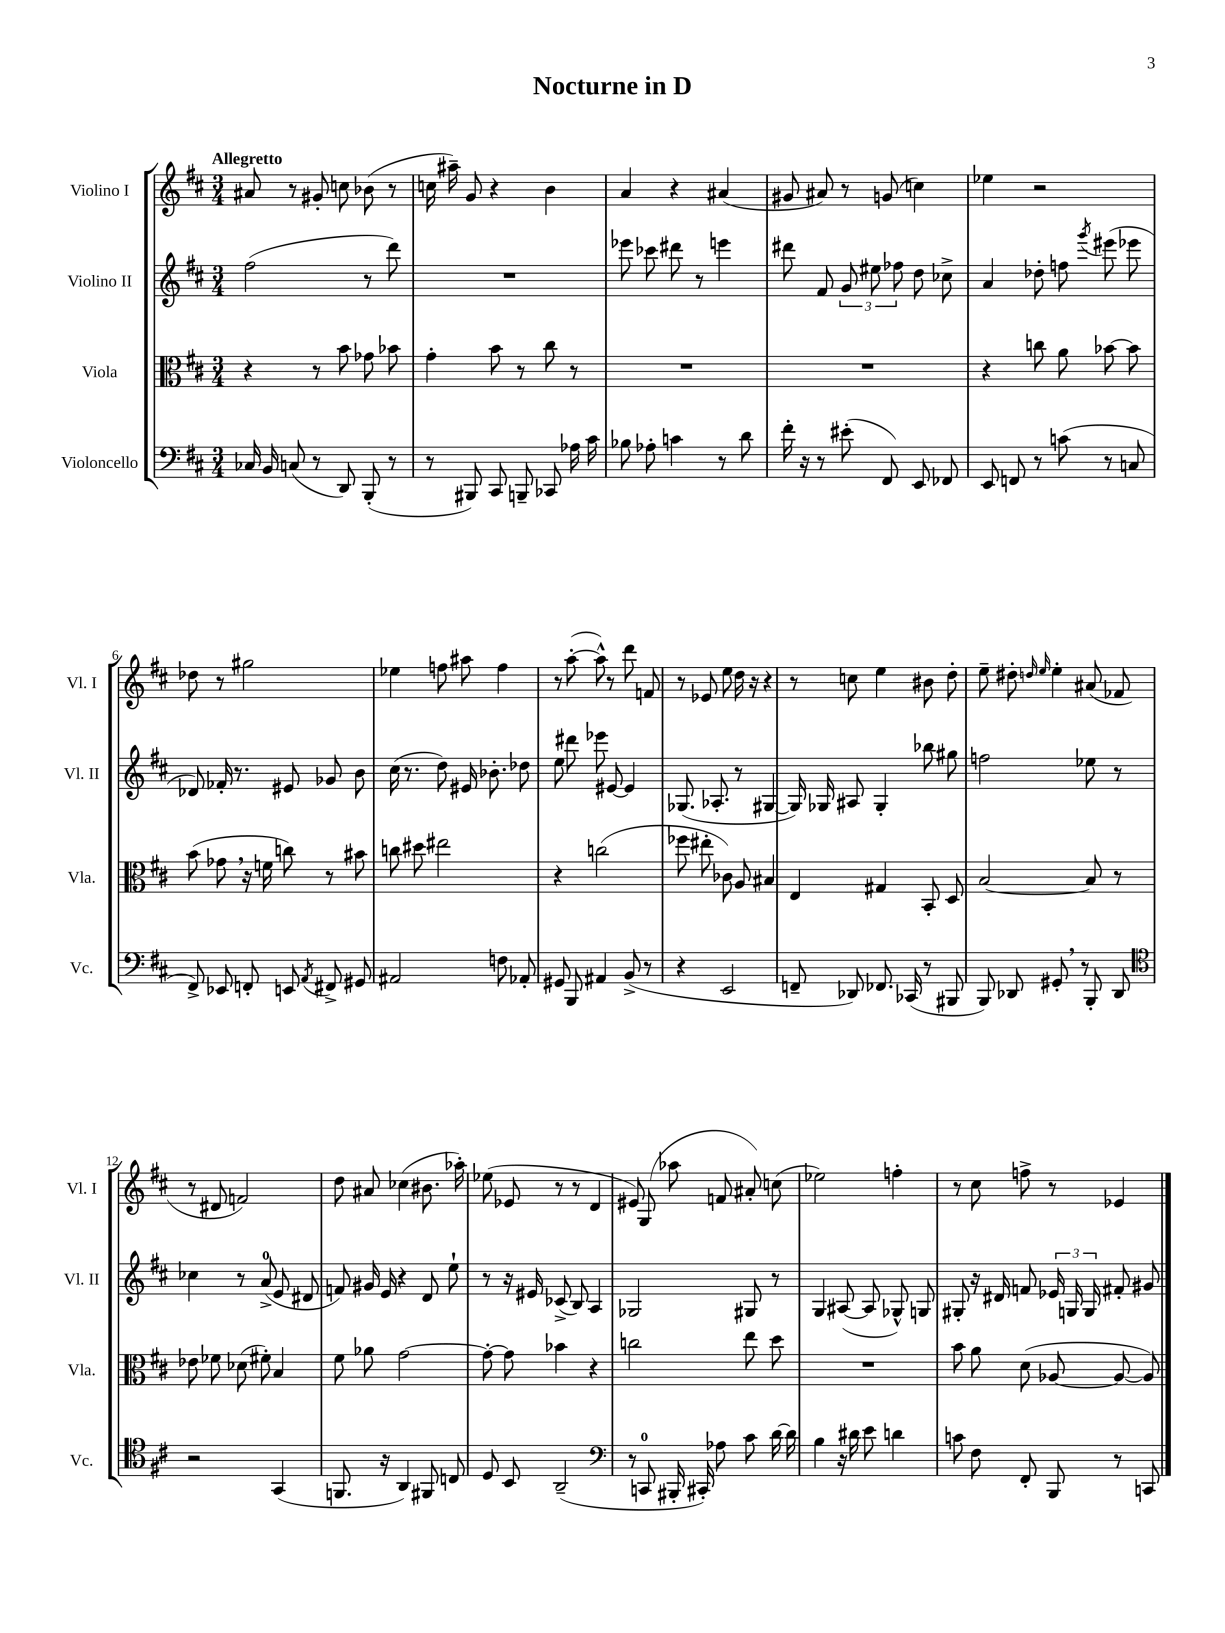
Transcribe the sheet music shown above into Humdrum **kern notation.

**kern	**kern	**kern	**kern
*staff4	*staff3	*staff2	*staff1
*clefF4	*clefC3	*clefG2	*clefG2
*k[f#c#]	*k[f#c#]	*k[f#c#]	*k[f#c#]
*M3/4	*M3/4	*M3/4	*M3/4
16C-	4r	(2ff#	8a#
16BB	.	.	.
(8C	.	.	8r
8r	8r	.	8g#'
8DD)	8b	.	8cc
(8BBB'	8g-	8r	(8b-
8r	8b-	8ddd)	8r
=	=	=	=
8r	4g'	2.r	16cc
.	.	.	16aa#~)
8BBB#)	.	.	8g
8CC#	8b	.	4r
8BBB~	8r	.	.
8CC-	8cc#	.	4b
16A-	8r	.	.
16c#	.	.	.
=	=	=	=
8B-	2.r	8eee-	4a
8A-'	.	8ccc-	.
4c	.	8ddd#	4r
.	.	8r	.
8r	.	4eee	(4a#
8d	.	.	.
=	=	=	=
16f#'	2.r	8ddd#	8g#
16r	.	.	.
8r	.	8f#	8a#)
(8e#'	.	12g	8r
.	.	12ee#	.
8FF#)	.	.	(8g
.	.	12ff-	.
8EE	.	8dd	4cc)
8FF-	.	8cc-^	.
=	=	=	=
8EE	4r	4a	4ee-
8FF	.	.	.
8r	8cc	8dd-'	2r
(8c	8a	8ff	.
.	.	8qggg	.
8r	[8b-	(8eee#	.
8C	8b-]	8eee-	.
=	=	=	=
8FF#^)	(8b	8d-)	8dd-
8EE-	8g-	16f-'	8r
.	.	8.r	.
8FF'	16r	.	2gg#
.	16f	.	.
8EE	8cc)	8e#	.
8qAA	.	.	.
8FF#^	8r	8g-	.
8GG#	8b#	8b	.
=	=	=	=
2AA#	8cc	(16cc#	4ee-
.	.	8.r	.
.	8dd#	.	.
.	2ee#	8dd)	8ff
.	.	16e#	8aa#
.	.	8.b-'	.
8F	.	.	4ff
8AA-'	.	8dd-	.
=	=	=	=
8GG#	4r	8ee	8r
8BBB	.	8ddd#	([8aa'
4AA#	(2cc	8eee-	8aa^^])
.	.	[8e#	8r
(8BB^	.	4e#]	8ddd
8r	.	.	8f
=	=	=	=
4r	8ff-	(8.G-	8r
.	8ee#'	.	8e-
.	.	8.A-'	.
2EE	8c-)	.	8ee
.	8A	8r	16dd
.	.	.	16r
.	4B#	[4G#	4r
=	=	=	=
8FF~	4E	16G#])	8r
.	.	16G-	.
8DD-)	.	8A#	8cc
8.FF-	4G#	4G-'	4ee
(16CC-	.	.	.
8r	8BB'	8bb-	8b#
8BBB#	8D	8gg#	8dd'
=	=	=	=
8BBB)	[2B	2ff	8ee~
8DD-	.	.	8dd#'
.	.	.	16qqdd
.	.	.	16qqee
8GG#'	.	.	4ee'
8r	.	.	.
8BBB'	8B]	8ee-	(8a#
8DD-	8r	8r	8f-
=	=	=	=
*clefC4	*	*	*
2r	8e-	4cc-	8r
.	8f-	.	8d#
.	(8d-	8r	2f)
.	8f#')	(8a^	.
(4GG	4B	8e	.
.	.	8d#	.
=	=	=	=
8.FF	8f#	8f)	8dd
.	8a-	16g#	8a#
16r	.	16e	.
4AA)	[2g	4r	(4cc-
8FF#	.	8d	8.b#
8C	.	8ee`	.
.	.	.	16aa-')
=	=	=	=
8D	8g'_	8r	(8ee-
8BB	8g]	16r	8e-
.	.	16e#	.
(2AA~	4b-	(8c-^	8r
.	.	8B)	8r
.	4r	4A	4d
=	=	=	=
*clefF4	*	*	*
8r	2cc	2G-	8e#)
8CC	.	.	(8G
16BBB#'	.	.	8aa-
16CC#')	.	.	.
8A-	.	.	8f
8c#	8ee	8G#	8a#')
[16d	8dd	8r	(8cc
16d]	.	.	.
=	=	=	=
4B	2.r	4G	2ee-)
16r	.	([8A#	.
16d#	.	.	.
8e	.	8A#]	.
4d	.	8G-^^)	4ff'
.	.	8G	.
=	=	=	=
8c	8b	8G#'	8r
8F#	8a	16r	8cc#
.	.	16d#	.
8FF#'	(8d	8f	8ff^
8BBB	[8A-	24e-	8r
.	.	24G	.
.	.	24G	.
8r	8A-_	8f#'	4e-
8CC	8A-])	8g#	.
==	==	==	==
*-	*-	*-	*-
